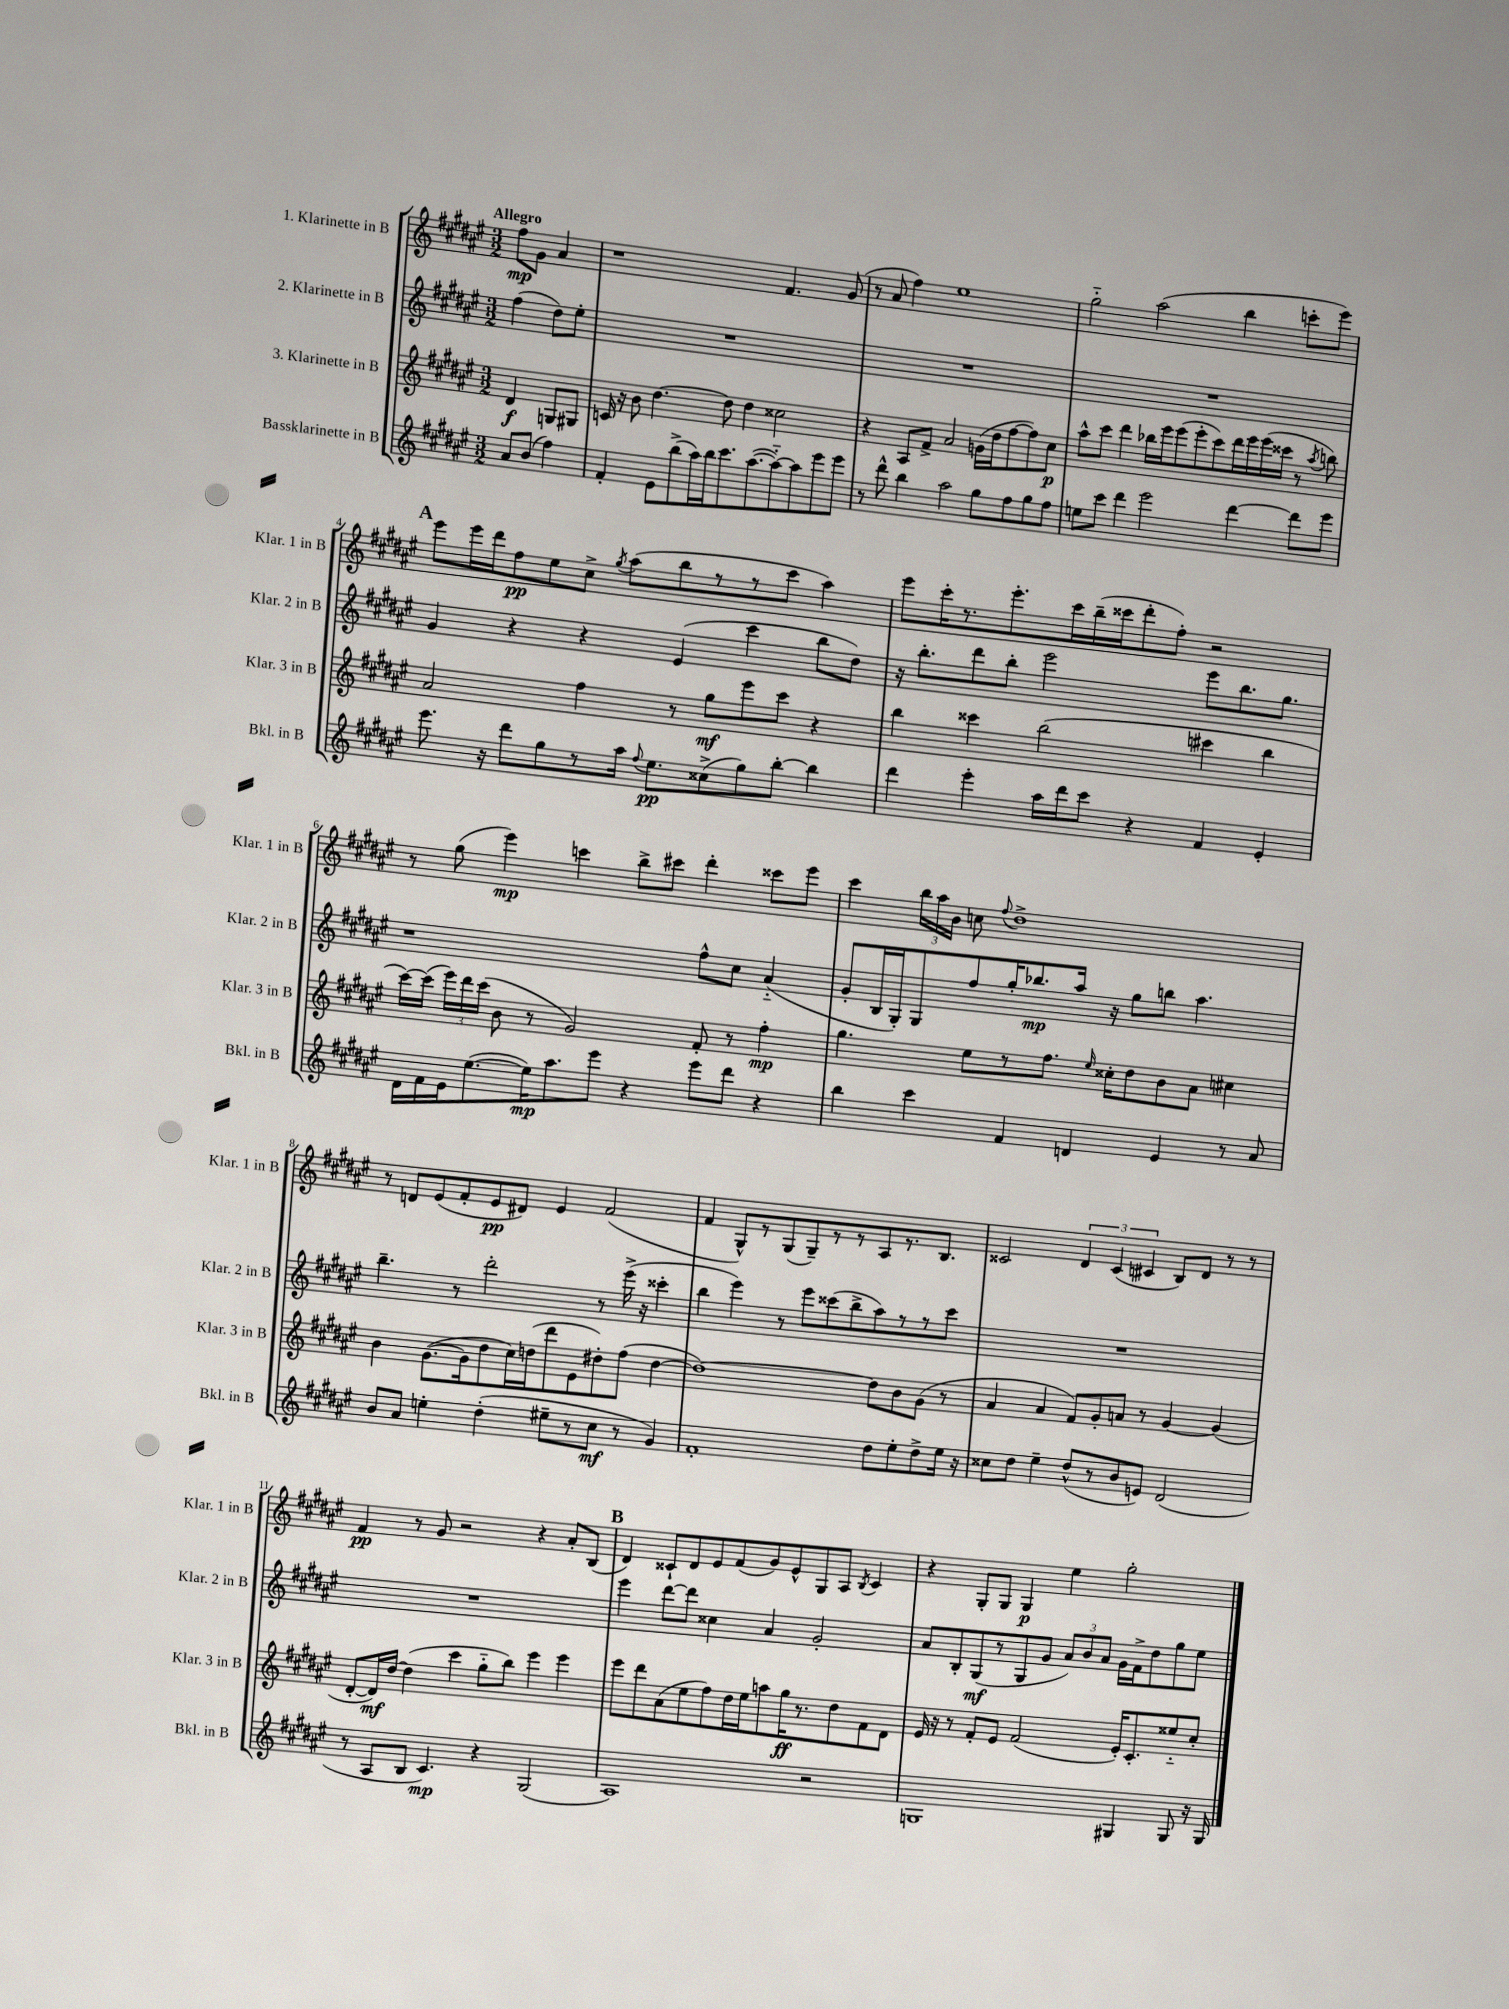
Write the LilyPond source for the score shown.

<<
\new StaffGroup <<
\new Staff = "s0" \with { instrumentName = "1. Klarinette in B" shortInstrumentName = "Klar. 1 in B" } {
    \clef treble \key fis \major \numericTimeSignature \time 3/2 \partial 2 \tempo "Allegro"
    \autoBeamOff fis''8[\mp gis'8] ais'4 |
    r1 fis'4. gis'8( |
    r8 ais'8 fis''4) eis''1 |
    gis''2-_ ais''2( b''4 c'''8[-. eis'''8]) |
    \mark \markup { \bold "A" } eis'''8[ eis'''16 dis'''16 fis''8\pp eis''8 cis''8]-> \acciaccatura { gis''8 } ais''8[( b''8 r8 r8 cis'''8] ais''4) |
    eis'''8[ cis'''16-. r8. eis'''8.-. cis'''16 b''16--( cisis'''16 dis'''8-. fis''8]-.) r2 |
    r8 gis''8( eis'''4\mp) c'''4 b''8[-> cis'''8] dis'''4-. cisis'''8[ eis'''8] |
    cis'''4 \tuplet 3/2 { b''16[ ais''16 b'16] } c''8 \appoggiatura { fis''8 } dis''1-> |
    r8 d'8[ eis'8( fis'8-. eis'8\pp dis'8]) eis'4 fis'2( |
    fis'4 gis8[-^) r8 gis8( gis8--) r8 r8 ais8 r8. b8.] |
    cisis'2 \tuplet 3/2 { dis'4 cisis'4( cis'4 } b8[) dis'8] r8 r8 |
    fis'4\pp r8 gis'8 r2 r4 ais'8[-. b8]( |
    \mark \markup { \bold "B" } dis'4) cisis'8[-! dis'8 eis'8 fis'8( gis'8) eis'8-^ gis8 ais8] \acciaccatura { b8 } cisis'4 |
    r4 gis8[-. gis8] gis4\p eis''4 gis''2-. \bar "|." |
}
\new Staff = "s1" \with { instrumentName = "2. Klarinette in B" shortInstrumentName = "Klar. 2 in B" } {
    \clef treble \key fis \major \numericTimeSignature \time 3/2 \partial 2
    \autoBeamOff fis''4( dis''8[) eis''8]-. |
    R1. |
    R1. |
    R1. |
    \mark \markup { \bold "A" } gis'4 r4 r4 eis'4( cis'''4 b''8[ dis''8]) |
    r16 b''8.[-. dis'''8 b''8]-. eis'''2 eis'''8[ b''8. gis''8.] |
    r1 fis''8[-^ cis''8] ais'4-_( |
    gis'8[-. b16 gis16-.) gis8 fis''8 gis''16-. bes''8.\mp ais''16] r16 gis''8[ b''8] ais''4. |
    b''4.-- r8 dis'''2-. r8 eis'''16->( r16 cisis'''4-. |
    b''4 eis'''4) r8 eis'''8[ cisis'''8( b''8-> ais''8) r8 r8 cisis'''8] |
    R1. |
    R1. |
    \mark \markup { \bold "B" } eis'''4 dis'''8[~ dis'''8] cisis''4 ais'4 gis'2-. |
    ais'8[ b8-. gis8\mf( r8 gis8 gis'8] \tuplet 3/2 { ais'8[) b'8 ais'8] } gis'16[ fis'16-> dis''8 gis''8 eis''8] \bar "|." |
}
\new Staff = "s2" \with { instrumentName = "3. Klarinette in B" shortInstrumentName = "Klar. 3 in B" } {
    \clef treble \key fis \major \numericTimeSignature \time 3/2 \partial 2
    \autoBeamOff dis'4\f g8[ gis8] |
    c'16 r16 b'8 dis''4.~ dis''8 dis''4 cisis''2 |
    r4 ais8[ fis'8]-> ais'2 g'16[( dis''16 fis''8~ fis''8) cis''8]\p |
    ais''8[-^ cis'''8] dis'''4 bes''16[ eis'''16 eis'''8( eis'''8-. cis'''8) dis'''16 eis'''16 eis'''16( cisis'''16] r8 \acciaccatura { ais''8 } b''8) |
    \mark \markup { \bold "A" } ais'2 fis''4 r8 gis''8[\mf eis'''8 cis'''8] r4 |
    b''4 cisis'''4 b''2( cis'''4 b''4 |
    cis'''16[~) cis'''16]( \tuplet 3/2 { eis'''16[) dis'''16 cis'''16]( } b'8 r8 gis'2) fis'8-. r8 fis''4-.\mp |
    gis''4. eis''8[ r8 fis''8.] \grace { eis''16 } cisis''16[-. dis''8 b'8 ais'8] cis''4 |
    b'4 gis'8.[~( gis'16 dis''8 cis''16) d''16( dis'''8 eis'8 dis''8-.) fis''8]( dis''4~ |
    dis''1~) dis''8[ b'8 gis'8]( r8 |
    ais'4 ais'4 fis'8[) gis'8-. a'8] r8 gis'4~ gis'4( |
    dis'8[~-. dis'16\mf) dis''16]~ dis''4( cis'''4 gis''8[-_ b''8]) eis'''4 eis'''4 |
    \mark \markup { \bold "B" } eis'''8[ dis'''8 ais'8( eis''8 fis''8) dis''16 eis''16 a''8 gis''16\ff r8. dis''8 fis'8 dis'8] |
    eis'16 r16 r8 fis'8[-. eis'8] fis'2( eis'16[-.) cis'8.-. eisis''8-_ cis''8]-. \bar "|." |
}
\new Staff = "s3" \with { instrumentName = "Bassklarinette in B" shortInstrumentName = "Bkl. in B" } {
    \clef treble \key fis \major \numericTimeSignature \time 3/2 \partial 2
    \autoBeamOff ais'8[ b'8]( fis''4) |
    fis'4-. eis'8[ b''8->( ais''16) b''16 cis'''8. ais''8.~( ais''8~-_) ais''8 eis'''8 eis'''8] |
    r8 dis'''8-^ b''4 ais''2 gis''8[ fis''8 gis''8 fis''8] |
    e''8[ cis'''8] dis'''4 eis'''2 dis'''4~ dis'''8[ eis'''8] |
    \mark \markup { \bold "A" } eis'''8. r16 dis'''8[ gis''8 r8 ais''16] \appoggiatura { fis''8 } eis''8.[\pp cisis''8->( gis''8) b''8]~-. b''4 |
    dis'''4 eis'''4-. ais''16[ dis'''16 cis'''8] r4 fis'4 eis'4-. |
    dis'16[ fis'16 eis'16 eis''8.~( eis''16\mp) ais''8. eis'''8] r4 eis'''8[ dis'''8] r4 |
    b''4 cis'''4 fis'4 d'4 eis'4 r8 ais'8 |
    b'8[ ais'8] e''4-. dis''4-.( eis''8[-- r8 cis''8]\mf r8 gis'4) |
    fis'1-. dis''8[ eis''8-. dis''8-> eis''16] r16 |
    cisis''8[ dis''8] eis''4-- dis''8[-^( r8 b'8 e'8]) dis'2( |
    r8 ais8[ b8] cis'4.\mp) r4 gis2( |
    \mark \markup { \bold "B" } ais1) r2 |
    g1 gis4 gis8 r16 gis16 \bar "|." |
}
>>
>>
